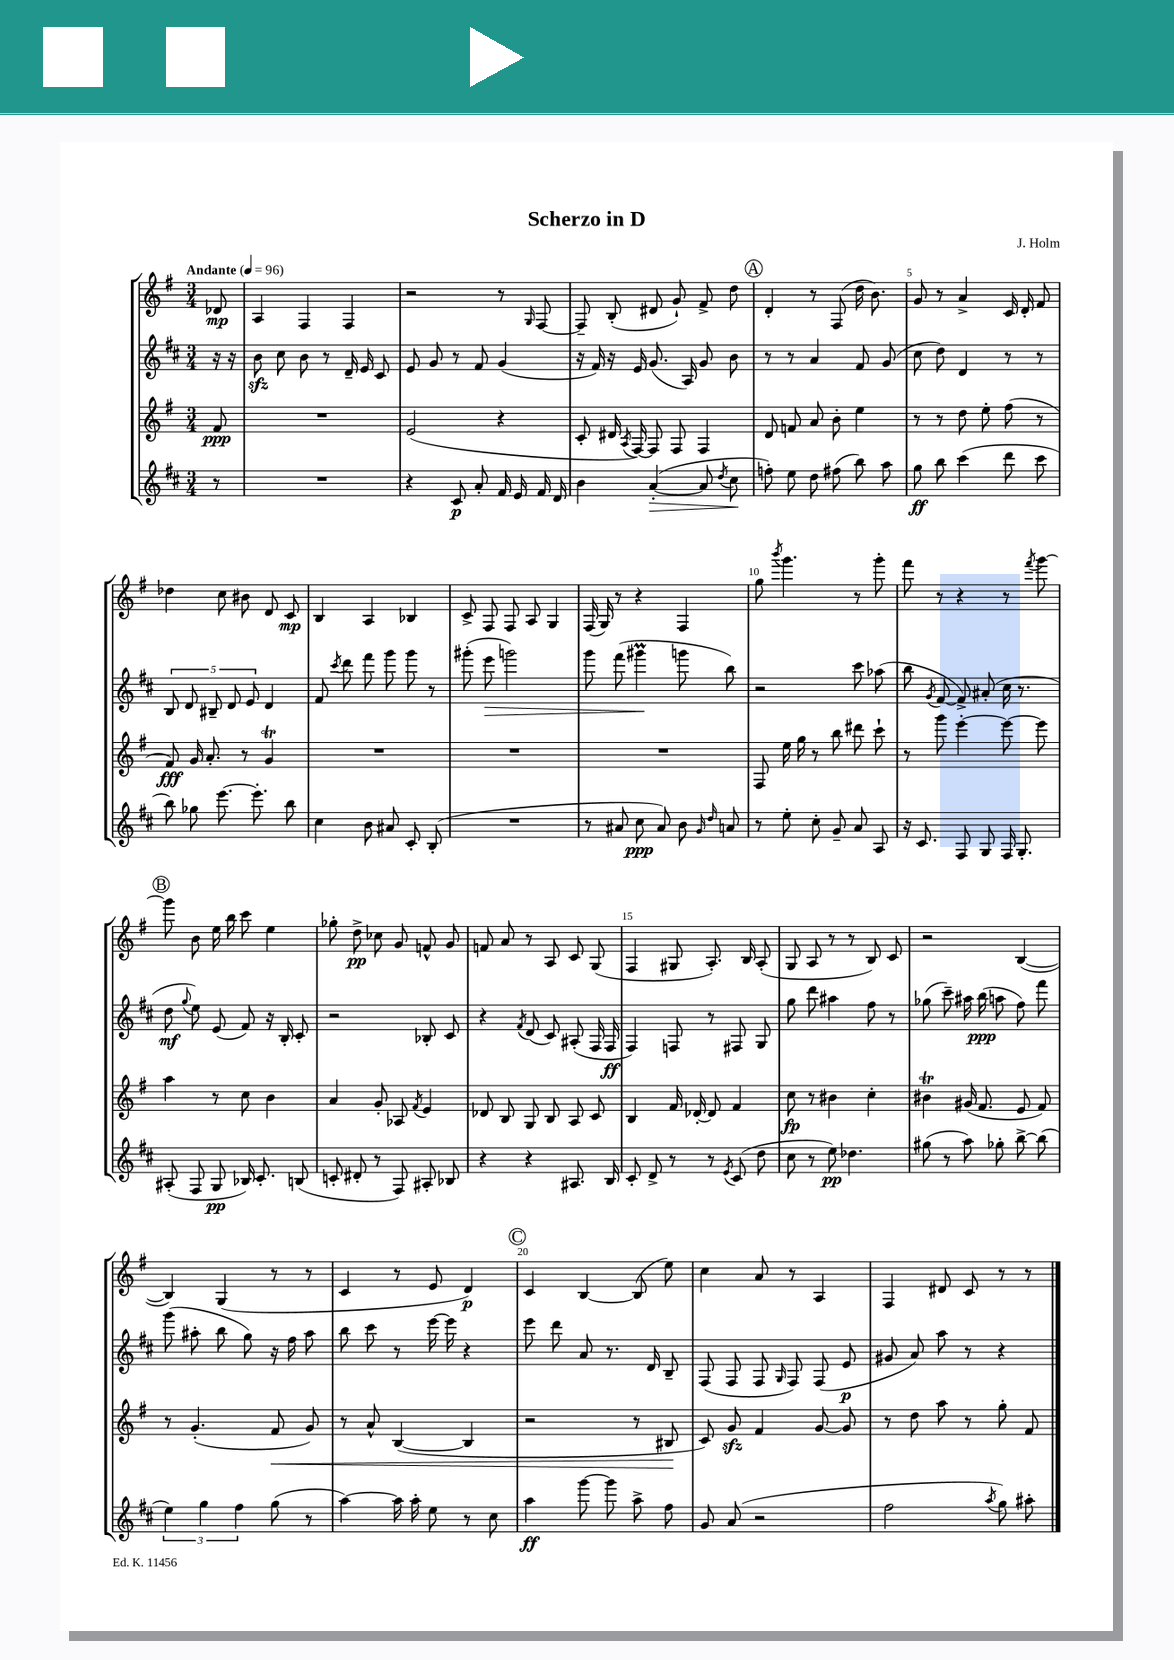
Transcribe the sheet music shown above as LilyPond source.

\header { title = "Scherzo in D" composer = "J. Holm" }
<<
\new StaffGroup <<
\new Staff = "s0" {
    \clef treble \key g \major \numericTimeSignature \time 3/4 \partial 8 \tempo "Andante" 4 = 96
    \autoBeamOff des'8\mp |
    a4 fis4 fis4 |
    r2 r8 \grace { g16 } fis8~ |
    fis8-- b8-.( dis'8 g'8-!) fis'8-> d''8 |
    \mark \markup { \circle "A" } d'4-. r8 fis8( d''16 b'8.) |
    g'8 r8 a'4-> c'16 d'16-. fis'8 |
    des''4 c''8 bis'8 d'8 c'8\mp |
    b4 a4 bes4 |
    c'8-> fis8 fis8 a8 g4 |
    fis16( g16) r8 r4 fis4 |
    g''8 \acciaccatura { b'''8 } g'''4. r8 g'''8-. |
    fis'''8 r8 r4 r8 \acciaccatura { fis'''8 } g'''8~ |
    \mark \markup { \circle "B" } g'''8 b'8 e''16 b''16 c'''8 e''4 |
    ges''8-. d''8->\pp ces''8 g'8 f'8-^ g'8 |
    f'8 a'8 r8 a8 c'8 g8( |
    fis4 gis8 a8.-.) b16 a8-.( |
    g8 a8 r8 r8 b8) c'8 |
    r2 b4~( |
    b4) g4( r8 r8 |
    c'4 r8 e'8 d'4\p) |
    \mark \markup { \circle "C" } c'4 b4~ b8( e''8) |
    c''4 a'8 r8 a4 |
    fis4 dis'8 c'8 r8 r8 \bar "|." |
}
\new Staff = "s1" {
    \clef treble \key d \major \numericTimeSignature \time 3/4 \partial 8
    \autoBeamOff r16 r16 |
    b'8\sfz cis''8 b'8 r8 d'16-- e'16 cis'8 |
    e'8 g'8 r8 fis'8 g'4( |
    r16 fis'16) r16 e'16 g'8.( a16) g'8 b'8 |
    \mark \markup { \circle "A" } r8 r8 a'4 fis'8 g'8( |
    cis''8 d''8) d'4 r8 r8 |
    \tuplet 5/4 { b8 d'8 bis8-- d'8 e'8 } d'4 |
    fis'8 \acciaccatura { cis'''8 } d'''8 fis'''8 g'''8 g'''8 r8 |
    gis'''8-.( e'''8\> g'''2) |
    g'''8 fis'''8( gis'''4\prall\! g'''8 b''8) |
    r2 cis'''8 aes''8( |
    b''8 \acciaccatura { g'8 } fis'8~ fis'8->) ais'8-.( cis''16 r8. |
    \mark \markup { \circle "B" } d''8\mf \appoggiatura { g''8 } e''8) e'8( fis'8) r16 b16-. cis'8-. |
    r2 bes8-. cis'8 |
    r4 \acciaccatura { fis'8 } d'8( cis'8) ais8-.( fis16 fis16\ff |
    fis4) f8 r8 fis8 g8 |
    g''8 d'''8 ais''4 fis''8 r8 |
    ges''8( cis'''8--) ais''16 b''16\ppp( a''8 fis''8) fis'''8 |
    g'''8( ais''8-. b''8 g''8) r16 fis''16 ais''8 |
    b''8 cis'''8 r8 e'''16~ e'''16 r4 |
    \mark \markup { \circle "C" } e'''8 d'''8 a'8 r8. d'16 b8-- |
    fis8( fis8 fis8 \grace { g16 } fis8) fis8( e'8\p |
    gis'8 a'8) a''8 r8 r4 \bar "|." |
}
\new Staff = "s2" {
    \clef treble \key g \major \numericTimeSignature \time 3/4 \partial 8
    \autoBeamOff fis'8\ppp |
    R2. |
    e'2( r4 |
    c'8-. dis'16 \acciaccatura { a8 } fis16~) fis8 fis8 fis4 |
    \mark \markup { \circle "A" } d'8 f'8 a'8 b'8-. e''4 |
    r8 r8 d''8 e''8-. fis''8( r8 |
    fis'8\fff) g'16 a'8.-. r8 g'4\trill |
    R2. |
    R2. |
    R2. |
    fis8 e''16 g''16 r8 b''8 dis'''8 c'''8-! |
    r8 g'''8 e'''4~-. e'''8~ e'''8 |
    \mark \markup { \circle "B" } a''4 r8 c''8 b'4 |
    a'4 g'8-. aes8 \acciaccatura { fis'8 } e'4 |
    des'8 b8 g8 b8 a8 c'8 |
    b4 fis'16 des'16~-. des'8 fis'4 |
    c''8\fp r8 bis'4 c''4-. |
    bis'4\trill gis'16( fis'8. e'8 fis'8) |
    r8 g'4.-.( fis'8\< g'8) |
    r8 a'8-^ b4~( b4 |
    \mark \markup { \circle "C" } r2 r8 bis8\! |
    c'8) g'8\sfz fis'4 g'8~ g'8 |
    r8 d''8 a''8 r8 g''8-. fis'8 \bar "|." |
}
\new Staff = "s3" {
    \clef treble \key d \major \numericTimeSignature \time 3/4 \partial 8
    \autoBeamOff r8 |
    R2. |
    r4 cis'8\p a'8-. fis'16 e'16 fis'16 d'16 |
    b'4 a'4~-.\>( a'8 \acciaccatura { d''8 } cis''8\! |
    \mark \markup { \circle "A" } f''8-.) e''8 d''8 fis''8( b''8) a''8 |
    g''8\ff b''8 cis'''4( d'''8 cis'''8 |
    b''8) ges''8 e'''8.~ e'''8.-. b''8 |
    cis''4 b'8 ais'8 cis'8-. b8-.( |
    R2. |
    r8 ais'8 cis''8\ppp ais'8) b'8 \grace { g'16 d''16 } a'8 |
    r8 e''8-. cis''8-. g'8-- a'8 a8 |
    r16 cis'8. fis8 g8 fis16 g8.-. |
    \mark \markup { \circle "B" } ais8-.( fis8 g8\pp bes16) cis'8.-. b8( |
    c'8-. dis'8-. r8 fis8) ais8-. bes8 |
    r4 r4 ais8. b16 |
    cis'8-. d'8-> r8 r8 \acciaccatura { e'8 } cis'8( d''8 |
    cis''8 r8 e''8\pp) des''4. |
    gis''8( r8 a''8) ges''8-. b''8~-> b''8( |
    \tuplet 3/2 { e''4) g''4 fis''4 } g''8( r8 |
    a''4~) a''16 a''16-. e''8 r8 cis''8 |
    \mark \markup { \circle "C" } a''4\ff g'''8~ g'''8 a''8-> fis''8 |
    g'8 a'8( r2 |
    fis''2 \acciaccatura { a''8 } g''8) ais''8-. \bar "|." |
}
>>
>>
\layout { \context { \Score \override BarNumber.break-visibility = ##(#f #t #t) barNumberVisibility = #(every-nth-bar-number-visible 5) } }
